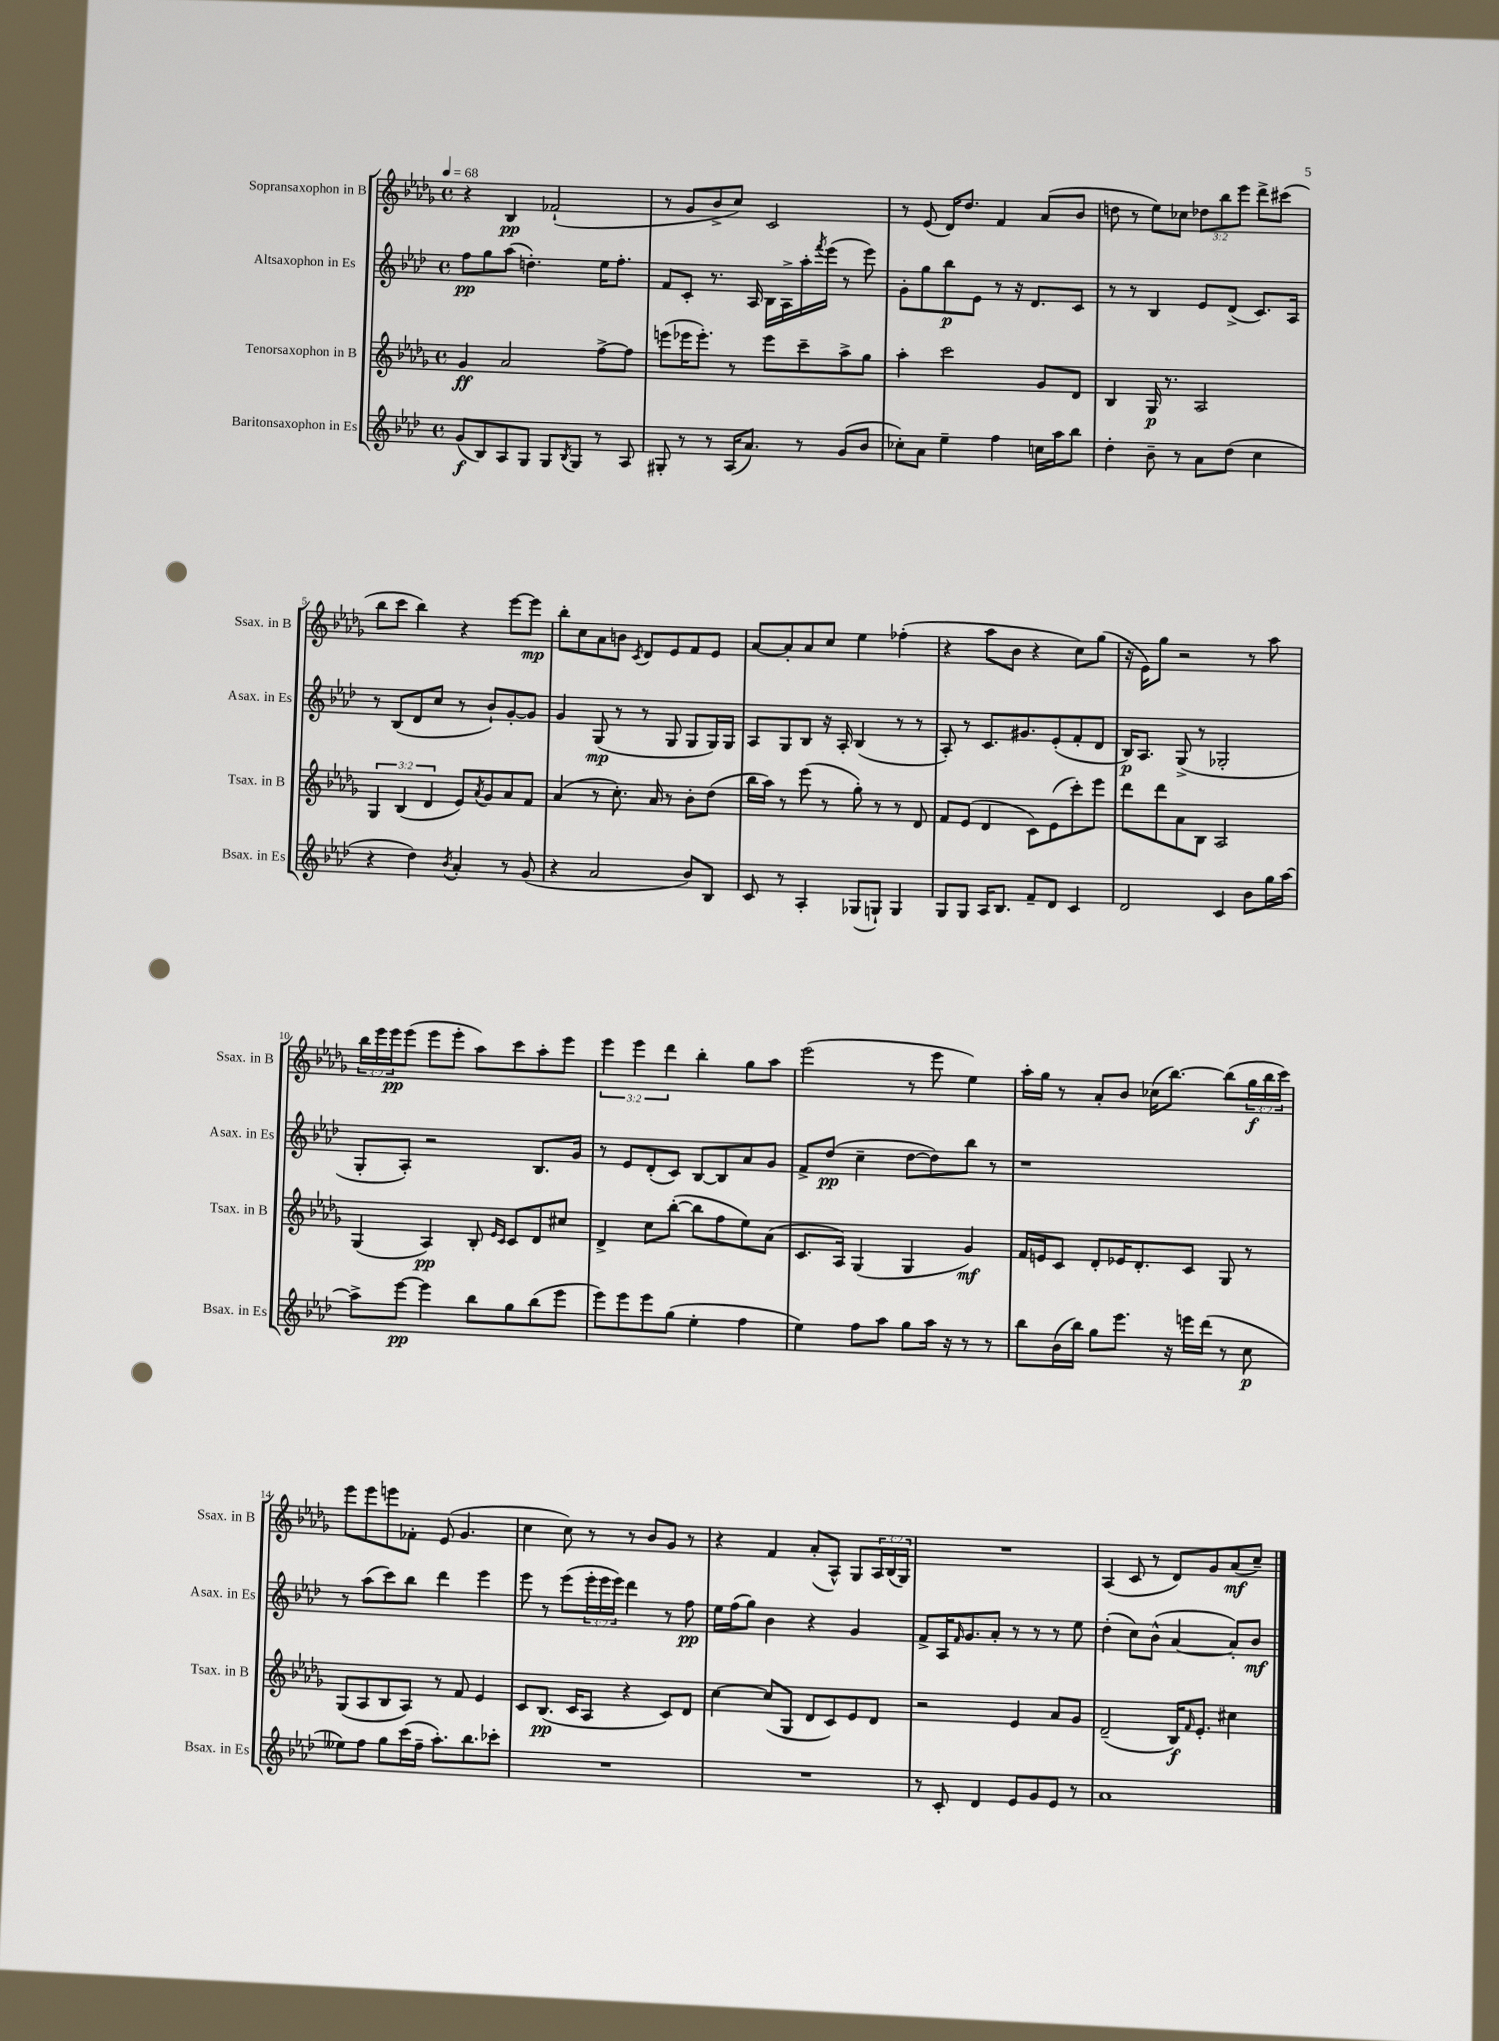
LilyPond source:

<<
\new StaffGroup <<
\new Staff = "s0" \with { instrumentName = "Sopransaxophon in B" shortInstrumentName = "Ssax. in B" } {
    \clef treble \key des \major \defaultTimeSignature \time 4/4 \override Staff.TupletNumber.text = #tuplet-number::calc-fraction-text \tempo 4 = 68
    r4 bes4\pp fes'2-!( |
    r8 ges'8 bes'8-> c''8) c'2 |
    r8 ees'8( des'16) des''8. f'4 aes'8( bes'8 |
    d''8 r8 ees''8) ces''8 \tuplet 3/2 { des''8 bes''8 ees'''8 } des'''8-> cis'''8( |
    bes''8 c'''8 bes''4) r4 ees'''8~ ees'''8\mp |
    bes''8-. c''8 aes'8 b'8 \acciaccatura { c'8 } des'8 ees'8 f'8 ees'8 |
    aes'8~ aes'8-. aes'8 c''8 ees''4 fes''4-.( |
    r4 aes''8 bes'8 r4 c''8) ges''8( |
    r16 ees'16) ges''8 r2 r8 aes''8 |
    \tuplet 3/2 { bes''16 ees'''16 ees'''16\pp } ees'''8( ees'''8 ees'''8-. aes''8) c'''8 aes''8-. ees'''8 |
    \tuplet 3/2 { ees'''4 ees'''4 des'''4 } bes''4-. ges''8 aes''8 |
    ees'''2( r8 ees'''8 ees''4) |
    aes''16-. ges''16 r8 aes'8-. bes'8 ces''16( bes''8.~) bes''8( \tuplet 3/2 { ges''16\f bes''16 c'''16) } |
    ees'''8 ees'''8 e'''8 fes'8-. ees'8( ges'4. |
    c''4 c''8) r8 r8 bes'8 ges'8 r8 |
    r4 f'4 aes'8-.( aes8-^) ges8 \tuplet 3/2 { aes16 bes16( ges16) } |
    R1 |
    aes4( c'8 r8 des'8) ges'8 aes'8\mf( c''8--) \bar "|." |
}
\new Staff = "s1" \with { instrumentName = "Altsaxophon in Es" shortInstrumentName = "Asax. in Es" } {
    \clef treble \key aes \major \defaultTimeSignature \time 4/4 \override Staff.TupletNumber.text = #tuplet-number::calc-fraction-text
    f''8\pp g''8 aes''8( d''4.-.) ees''16 f''8.-. |
    f'8 c'8-. r8. aes16 bes16 aes16-> aes''16-. \acciaccatura { f'''8 } ees'''16( r8 ees'''8) |
    g'8-. g''8 bes''8\p ees'8 r8 r16 des'8. c'8 |
    r8 r8 bes4 ees'8 des'8->( c'8.) aes16 |
    r8 bes8( des'8 c''8 r8 bes'8-!) g'8~-. g'8 |
    g'4 g8\mp( r8 r8 g8 g8 g16) g16 |
    aes8 g8 bes8 r16 aes16-. bes4( r8 r8 |
    aes8-.) r8 c'8. gis'8. ees'8-.( f'8-. des'8 |
    bes16\p) aes8. g8->( r8 ges2-. |
    g8-. aes8-.) r2 bes8. g'16 |
    r8 ees'8 des'8-.( c'8) bes8~ bes8 aes'8 g'8 |
    f'8-> des''8\pp( c''4-- des''8~ des''8) bes''8 r8 |
    r1 |
    r8 aes''8( c'''8) bes''8 des'''4 ees'''4 |
    ees'''8 r8 ees'''8( \tuplet 3/2 { ees'''16-. ees'''16 ees'''16) } des'''4 r8 f''8\pp |
    ees''16 f''16( g''8) bes'4 r4 g'4 |
    f'8-> aes16 \grace { f'16 } g'8. aes'8-. r8 r8 r8 ees''8 |
    des''4-.( c''8) bes'8-^( aes'4~ aes'8-.) bes'8\mf \bar "|." |
}
\new Staff = "s2" \with { instrumentName = "Tenorsaxophon in B" shortInstrumentName = "Tsax. in B" } {
    \clef treble \key des \major \defaultTimeSignature \time 4/4 \override Staff.TupletNumber.text = #tuplet-number::calc-fraction-text
    ges'4\ff aes'2 f''8~-> f''8 |
    e'''8( ees'''16 ees'''8.-.) r8 ees'''8 c'''8-- aes''8-> ges''8 |
    aes''4-. c'''2 ges'8 des'8 |
    bes4 ges16\p r8. aes2 |
    \tuplet 3/2 { ges4 bes4( des'4 } ees'8) \acciaccatura { aes'8 } ges'8 aes'8 f'8 |
    aes'4( r8 c''8.-.) aes'16 r8 bes'8-. des''8( |
    bes''16 aes''16) r8 ees'''8( r8 ges''8-.) r8 r8 des'8 |
    f'8 ees'8( des'4 c'8) ees'8( c'''8-.) ees'''8 |
    des'''8 des'''8 aes'8 bes8 aes2 |
    ges4( aes4\pp) bes8-. \grace { ees'16 c'16 } c'8 des'8 cis''8 |
    des'4-> c''8 bes''8~-.( bes''8 f''8 ees''8) aes'8( |
    c'8. aes16) ges4( ges4 ges'4\mf) |
    f'16 e'16 c'8 des'8-. ees'16 des'8.-. c'8 ges8 r8 |
    ges8( aes8 bes8 aes8) r8 f'8 ees'4 |
    c'8 bes8.\pp( c'16 aes8 r4 c'8) des'8 |
    c''4~ c''8( ges8 des'8 c'8) ees'8 des'8 |
    r2 ees'4 aes'8 ges'8 |
    des'2--( bes16\f) \grace { f'16 } ees'8.-. cis''4 \bar "|." |
}
\new Staff = "s3" \with { instrumentName = "Baritonsaxophon in Es" shortInstrumentName = "Bsax. in Es" } {
    \clef treble \key aes \major \defaultTimeSignature \time 4/4
    g'8\f( bes8) aes8 g8 g8 \acciaccatura { bes8 } g8 r8 aes8 |
    gis8-. r8 r8 aes16( aes'8.) r8 g'8( bes'8 |
    ces''8-.) aes'8 ees''4-- f''4 c''16 aes''16 bes''8 |
    des''4-. bes'8-- r8 aes'8 des''8( c''4 |
    r4 des''4) \acciaccatura { bes'8 } aes'4-. r8 g'8( |
    r4 aes'2 bes'8) bes8 |
    c'8 r8 aes4-. ges8( g8-!) g4 |
    g8 g8 aes16 bes8. f'8-- des'8 c'4 |
    des'2 c'4 bes'8 g''16 aes''16~ |
    aes''8-> ees'''8~\pp ees'''4 bes''8 g''8 bes''8( ees'''8 |
    ees'''8) ees'''8 ees'''8 g''8( ees''4-. f''4 |
    ees''4) f''8 aes''8 g''8 aes''16 r16 r8 r8 |
    bes''8 bes'16( bes''16) g''8 ees'''8. r16 e'''16 des'''16( r8 c''8\p |
    eeses''8) f''8 g''8 c'''16( f''16-- aes''8.-.) bes''8. ces'''8-. |
    R1 |
    R1 |
    r8 c'8-. des'4 ees'8 g'8 ees'8 r8 |
    aes'1 \bar "|." |
}
>>
>>
